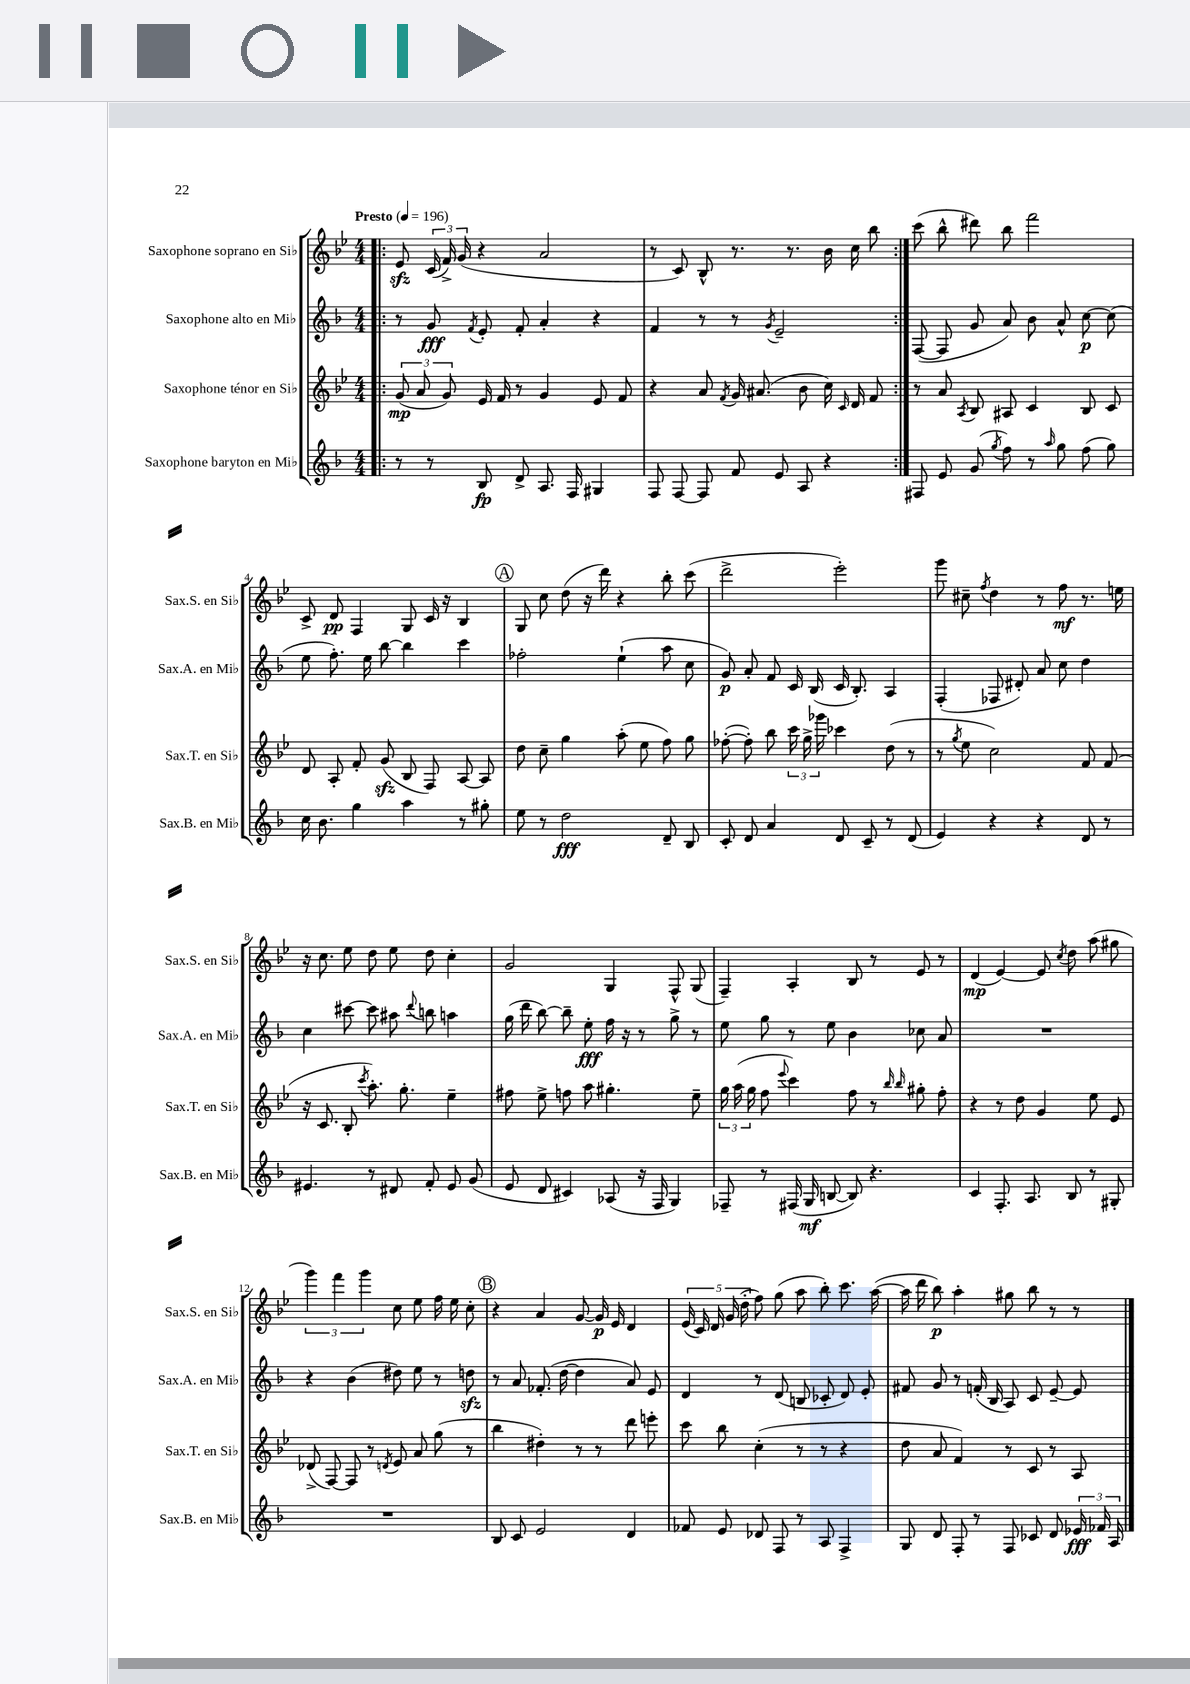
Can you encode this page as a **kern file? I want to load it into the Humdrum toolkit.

**kern	**kern	**kern	**kern
*staff4	*staff3	*staff2	*staff1
*clefG2	*clefG2	*clefG2	*clefG2
*k[b-]	*k[b-e-]	*k[b-]	*k[b-e-]
*M4/4	*M4/4	*M4/4	*M4/4
*MM196	*MM196	*MM196	*MM196
=!|:	=!|:	=!|:	=!|:
8r	(12g	8r	8e-
.	12a	.	.
8r	.	8g	(24c
.	12g)	.	24f^)
.	.	.	(24g
.	.	8qf	.
8B-	16e-	8e'	4r
.	16f	.	.
8d^	8r	8f'	.
8.A	4g	4a'	2a
16F	.	.	.
4G#	8e-	4r	.
.	8f	.	.
=	=	=	=
8F	4r	4f	8r
[8F	.	.	8c)
8F]	8a	8r	8B-^^
.	8qf	.	.
8f	16g	8r	8.r
.	(8.a#	.	.
.	.	8qg	.
8e	.	2e~	.
.	.	.	8.r
8A	8b-	.	.
4r	16cc)	.	16b-
.	16qqc	.	.
.	16d	.	16cc
.	8f	.	8bb-
=:|!	=:|!	=:|!	=:|!
8F#	8r	([8F	(8ccc
8e	8a	8F]	8bb-^^
.	8qA	.	.
(8g	8B-	8g	8ddd#)
8qgg	.	.	.
8ff)	8A#	8a)	8bb-
8r	4c	8b-	2fff
16qqaa	.	.	.
8gg	.	8a^^	.
(8ff	8B-	[8cc	.
8gg)	8c	(8cc]	.
=	=	=	=
16cc	8d	8ee	8c^
8.b-	.	.	.
.	8A'	8.ff')	8d
4gg	8f'	.	4F
.	.	16ee	.
.	(8g	[8bb-	.
4aa	8B-	4bb-]	8G
.	8F)	.	16c
.	.	.	16r
8r	[8A	4ccc	4B-
8gg#'	8A]	.	.
=	=	=	=
8ee	8dd	2ff-'	8G
8r	8cc~	.	8cc
2dd	4gg	.	(8dd
.	.	.	16r
.	.	.	16ddd)
.	(8aa'	(4ee`	4r
.	8ee-	.	.
8d~	8ff)	8aa	8bb-'
8B-	8gg	8cc	(8ccc
=	=	=	=
8c'	([8ff-'	8g)	2ddd^
8d	8ff-'])	8a'	.
4a	8bb-	8f	.
.	24ccc	16c	.
.	24gg^	.	.
.	.	(16B-	.
.	24ggg-	.	.
8d	4ccc-	16c	2eee-')
.	.	8.B-')	.
8c~	.	.	.
8r	(8dd	4A	.
(8d	8r	.	.
=	=	=	=
4e)	8r	(4F'	8ggg
.	8qgg	.	.
.	8ee-	.	8cc#~
.	.	.	8qff
4r	2cc)	8F-	4dd
.	.	8d#')	.
4r	.	8a	8r
.	.	8cc	8ff
8d	8f	4dd	8.r
8r	(8f	.	.
.	.	.	16ee
=	=	=	=
4.e#	16r	4cc	16r
.	8.c	.	8.cc
.	8B-'	[8ccc#	8ee-
.	8qccc	.	.
8r	8.aa')	8ccc#]	8dd
8d#	.	8aa#	8ee-
.	8.gg'	.	.
.	.	8qqddd	.
8f'	.	8bb	8dd
8e#	4ee-~	4aa	4cc'
(8g	.	.	.
=	=	=	=
8e	8ff#	(16gg	2g
.	.	16ddd	.
8d	8ee-^	[8bb-)	.
4c#)	8ff	8bb-~]	.
.	8aa	8ee'	.
(8A-	4.gg#'	16ff	4G
.	.	16r	.
16r	.	8r	.
16F	.	.	.
4G)	.	8gg^	8F^^
.	8ee-~	8r	(8G
=	=	=	=
8F-~	24gg	8ee	4F~)
.	(24aa	.	.
.	24gg	.	.
8r	8ff	8gg	.
.	8qqeee-	.	.
(16F#	4ccc)	8r	4A'
16G	.	.	.
[8B	.	8ee	.
8B])	8ff	4b-	8B-
4.r	8r	.	8r
.	16qqbb-	.	.
.	16qqbb-	.	.
.	8gg#'	8cc-	8e-
.	8ff'	8a	8r
=	=	=	=
4c	4r	1r	(4d
8.F'	8r	.	[4e-)
.	8dd	.	.
8.A	.	.	.
.	4g	.	8e-]
.	.	.	8qcc
8B-	.	.	8dd
8r	8ee-	.	(8aa
8G#'	8e-	.	8gg#
=	=	=	=
1r	(8d-^	4r	6ggg)
.	[8F)	.	.
.	.	.	6fff
.	8F]	(4b-	.
.	.	.	6ggg
.	8r	.	.
.	8qd	.	.
.	8e-	8dd#)	8cc
.	8a	8ee	8ee-
.	(8gg	8r	16ff
.	.	.	16ee-
.	8r	8dd	8cc'
=	=	=	=
8B-	4bb-	8r	4r
8c	.	8a	.
2e	4dd#')	(8.f-'	4a
.	.	[16dd	.
.	8r	4dd]	[8g
.	8r	.	16g]
.	.	.	16e-
4d	8ddd	8a)	4d
.	8eee'	8e	.
=	=	=	=
8f-	8ccc	4d	(20e-
.	.	.	20c)
.	.	.	20d
8e	8bb-	.	.
.	.	.	(20g
.	.	.	20dd'
8d-	(4cc'	8r	8ff)
8F	.	(8d	(8gg
8r	8r	8B	8aa
8A	8r	8c-'	8bb-')
4F^	4r	8d)	8.ccc
.	.	8e'	.
.	.	.	([16aa
=	=	=	=
8G	8dd	8f#	16aa]
.	.	.	16ddd
8d	8a	8g	8bb-)
8F'	4f)	8r	4aa'
8r	.	(16f'	.
.	.	16B-	.
8F	8r	8A)	8gg#
8c-	8c	8c	8bb-
8d	8r	[8e~	8r
24e-	8A	8e]	8r
24f-	.	.	.
24A	.	.	.
==	==	==	==
*-	*-	*-	*-
